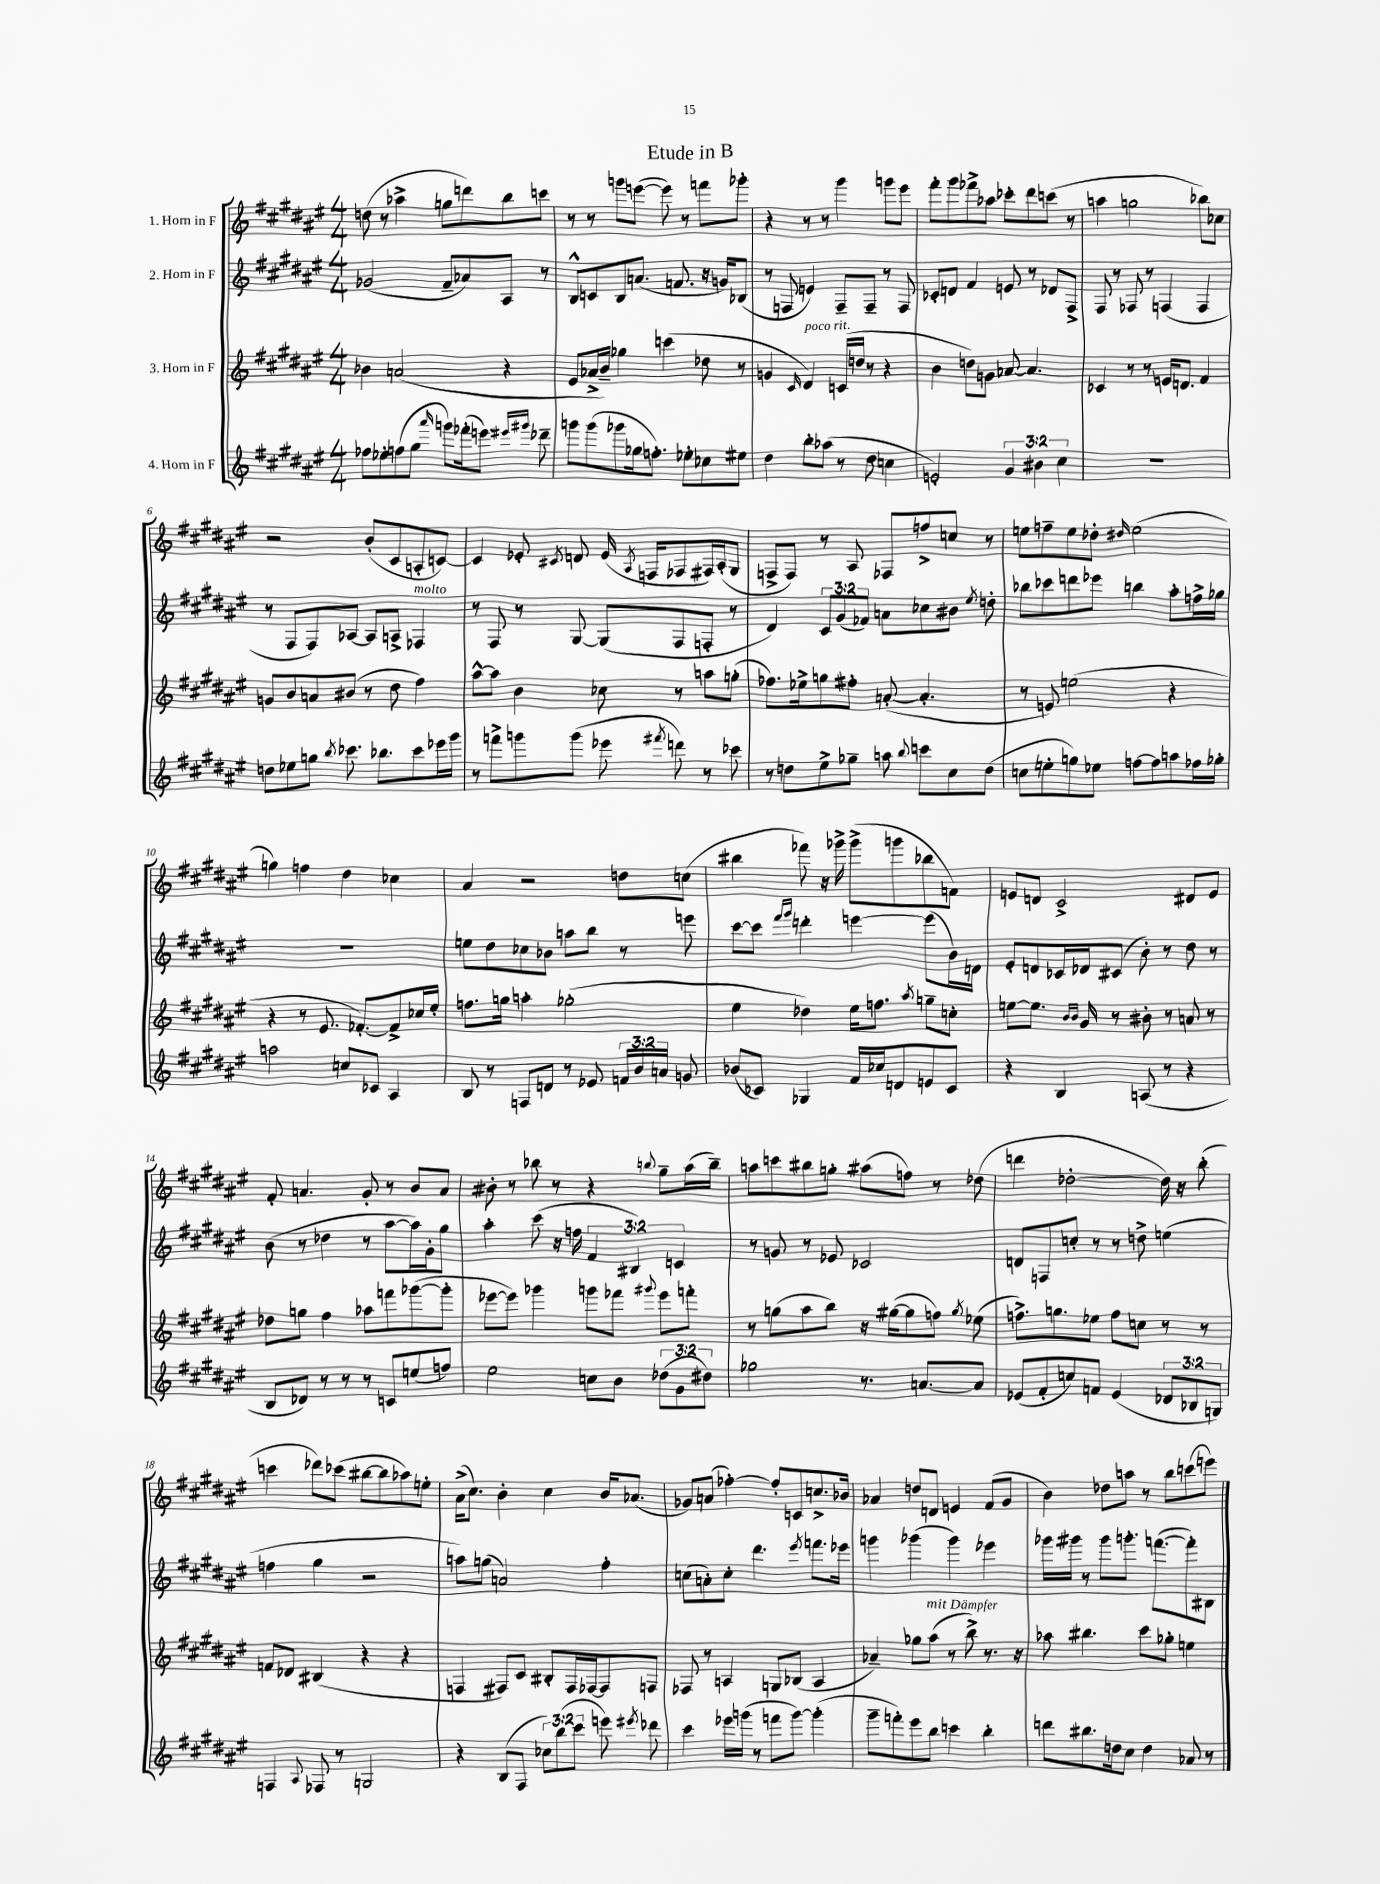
\header { title = "Etude in B" }
<<
\new StaffGroup <<
\new Staff = "s0" \with { instrumentName = "1. Horn in F" } {
    \clef treble \key fis \major \numericTimeSignature \time 4/4
    \autoBeamOff d''8( r8 aes''4-> g''8[ d'''8) b''8 c'''8] |
    r8 r8 g'''8[ e'''8]~( e'''8) r8 f'''8[ ges'''8]-. |
    r4 r8 r8 gis'''4 g'''8[ eis'''8] |
    fis'''8[-. gis'''8 fes'''8-> aes''8] ces'''8[-. dis'''8 c'''8]( r8 |
    a''4 g''2 bes''8[) ces''8] |
    r2 b'8[-.( cis'8 a8-. c'8]~) |
    c'4 ees'8-. \acciaccatura { cis'8 } d'8 ees'16( \acciaccatura { ais8 } f16[ fes8 fis16) ais16-.( gis8] |
    f8[-> f8]) r8 ais8 fes8[ f''8-> c''8] r8 |
    e''8[ f''8-- e''8 des''8]-. \grace { dis''16 } e''2( |
    g''4) f''4 dis''4 ces''4 |
    ais'4 r2 d''8[ c''8]( |
    bis''4 fes'''8) r16 ges'''16-> ges'''8[->( g'''8 bes''8 f'8]) |
    e'8[ d'8] cis'2-> dis'8[ e'8] |
    fis'8-. a'4. gis'8-. r8 b'8[ a'8] |
    bis'8-. r8 bes''8 r8 r4 \appoggiatura { b''8 } gis''8[-- ais''16( b''16]--) |
    a''8[ c'''8 bis''8 g''8]-. ais''8[( f''8]) r8 des''8( |
    d'''4 des''2~-. des''16) r16 b''8-.( |
    c'''4 des'''8[) ces'''8]( bis''8[~ bis''8 aes''8) e''8]-. |
    ais'16[->( cis''8.]) b'4-. cis''4 b'16[ aes'8.]( |
    ges'8[) a'8]( fes''4~-.) fes''8[-. c'8 c''8.-> bes'16] |
    aes'4 d''8[ d'8] e'4 fis'8[( gis'8] |
    b'4) des''8[ a''8] r8 b''8[ c'''8( e'''8]) \bar "|." |
}
\new Staff = "s1" \with { instrumentName = "2. Horn in F" } {
    \clef treble \key fis \major \numericTimeSignature \time 4/4 \override Staff.TupletNumber.text = #tuplet-number::calc-fraction-text
    \autoBeamOff ges'2( fis'8[-- aes'8) ais8] r8 |
    b8[-^ c'8 b8 a'8.]( f'8. r16 g'16[) bes8]( |
    r8 f8 e'4) f8[-- f8]-- r8 f8 |
    ces'8[-. d'8] fis'4 e'8 r8 des'8[ fis8]-> |
    fis8 r8 fes8 r8 f4( f4 |
    r8 fis8[ fis8) aes8]~ aes8[ a8]-> fes4^\markup { \italic "molto" } |
    r8 fis8 r8 gis8~ gis8[( fis8 f8]-. r8 |
    dis'4) \tuplet 3/2 { cis'8[ gis'8( fes'8]) } a'8[ ces''8 bis'8] \acciaccatura { eis''8 } d''8-. |
    bes''8[ ces'''8 d'''8 ees'''8] b''4 ais''8[-. f''16-> ges''16] |
    R1 |
    e''8[ dis''8 ces''8 bes'8] a''8[ b''8] r8 e'''8 |
    cis'''8[~ cis'''8] \grace { fis'''16[ gis'''16] } d'''4-. e'''4~ e'''8[( b'16) d'16] |
    eis'8[-. d'8 ces'16 des'16 cis'8]( b'8-.) r8 dis''8 r8 |
    b'8( r8 des''4 r8 ais''8[~ ais''16) gis'16-. gis''8] |
    ais''4-. cis'''8( r16 f''16 \tuplet 3/2 { fis'4 bis4) c'4 } |
    r8 g'8 r8 ees'8 ces'2 |
    d'8[ f8 c''8]-. r8 r8 d''8-> e''4( |
    f''4 gis''4 r2 |
    a''8[) g''8]( a'2) fis''4-. |
    c''8[( a'8-.) c''8]-. dis'''4. \acciaccatura { eis'''8 } f'''8.[ ees'''16] |
    g'''4 ges'''4( ges'''4) ees'''4 |
    ges'''16[ gis'''16] r8 gis'''8[ g'''8.]-. f'''8.[~( f'''8-.) bis8] \bar "|." |
}
\new Staff = "s2" \with { instrumentName = "3. Horn in F" } {
    \clef treble \key fis \major \numericTimeSignature \time 4/4
    \autoBeamOff bes'4 a'2( r4 |
    eis'8[ aes'16-> b'16]--) ges''4 c'''4( des''8 r8 |
    g'4 \grace { cis'16 } dis'4^\markup { \italic "poco rit." }) c'16[( d''16] r8 r4 |
    b'4 d''8[) g'8] aes'8~ aes'4. |
    ces'4 r8 r8 e'16[ d'8.] fis'4 |
    g'8[ b'8 a'8 bis'8]( r8 dis''8 fis''4) |
    ais''8[~-^ ais''8] b'4 ces''8 r8 a''8[ g''8]-.( |
    fes''8.[) ees''16-> g''8 fis''8]-. a'8~-.( a'4.-. |
    r8 e'8) e''2( r4 |
    r4 r8 eis'8. fes'8.[~-.) fes'8-> ces''16 eis''16]-. |
    f''8.[ g''16] a''4-. ges''2-.( |
    eis''4 des''4) eis''16[ f''8.] \acciaccatura { ais''8 } g''8[-- c''8]-. |
    e''8[~ e''8.] \grace { b'16[ b'16] } gis'16 r8 bis'8-. r8 a'8 r8 |
    des''8[ g''8] fis''4 aes''8[ f'''8 ges'''8~( ges'''8]-. |
    ees'''8[~ ees'''8]) ges'''4 g'''8[ fes'''8] \appoggiatura { gis'''8 } ees'''8[ f'''8]-. |
    r8 g''8[( ais''8 b''8]) r16 gis''16[~( gis''8 f''8]) \acciaccatura { gis''8 } ees''8( |
    f''8.[->) g''8. ees''8] f''8[ c''8] r8 r8 |
    f'8[ des'8] bis4( r4 r4 |
    f4 fis8[) cis'8] bis8[-. fis16 fes16~ fes8 f8] |
    fes8 r8 a4 g8[ bes8]( a4 |
    aes'4--) ges''8[ ais''8]^\markup { \italic "mit Dämpfer" }( r8 b''8->) r8. r16 |
    aes''8 bis''4. cis'''8[ ges''8]-. e''4 \bar "|." |
}
\new Staff = "s3" \with { instrumentName = "4. Horn in F" } {
    \clef treble \key fis \major \numericTimeSignature \time 4/4 \override Staff.TupletNumber.text = #tuplet-number::calc-fraction-text
    \autoBeamOff fes''8[ ees''8-. f''8( gis''8] \grace { ais'''16 } g'''8[) fes'''16-.( e'''8.]) \grace { eis'''16[ gis'''16] } des'''8-- |
    g'''8[ g'''8( ges'''8 ges''16 f''8.]-.) ees''8[-. ces''8 eis''8] |
    dis''4 b''8[-. aes''8]( r8 dis''8 c''4 |
    e'2-.) \tuplet 3/2 { gis'4 bis'4 cis''4 } |
    R1 |
    d''8[ ees''8 g''8] \acciaccatura { b''8 } ces'''8. bes''8.[ ces'''8 ees'''16 gis'''16] |
    r8 f'''8[-> g'''8 g'''8]( ees'''8 \acciaccatura { fis'''8 } d'''8) r8 ces'''8 |
    r8 d''8[ eis''8-> ges''8]-- a''8 \appoggiatura { b''8 } c'''8[ cis''8 d''8]( |
    c''8[ e''8-. g''8) ees''8] f''8[~ f''8 a''8 fes''16 ges''16]-. |
    a''2 c''8[ ces'8] ais4 |
    b8 r8 f8[ d'8] r8 ees'8 \tuplet 3/2 { f'16[ b'16 a'16] } g'8 |
    bes'8[( ces'8]) ges4 fis'16[ ces''16 d'8 e'8 ces'8] |
    r4 b4 a8( r8 r4 |
    b8[ des'8]) r8 r8 r8 c'8[ e''8( f''8]) |
    eis''2 c''8[ b'8] \tuplet 3/2 { des''8[( gis'8 dis''8]) } |
    ges''2 r8. a'8.[~ a'8] |
    ees'8[( fis'8-. c''8) f'8] ees'4( \tuplet 3/2 { des'8[ bes8 g8]) } |
    f4 \appoggiatura { ais8 } fes8 r8 g2 |
    r4 b8[( fis8] \tuplet 3/2 { ces''8[) b''8( cis'''8] } e'''8) \acciaccatura { eis'''8 } des'''8 |
    cis'''4 ees'''16[ g'''16]( r8 f'''8[ g'''8]~) g'''4-.( |
    gis'''8[-- f'''8-.) eis'''8 b''8] c'''4 b''4-. |
    d'''8[ bis''8. d''16 cis''8] d''4 aes'8 r8 \bar "|." |
}
>>
>>
